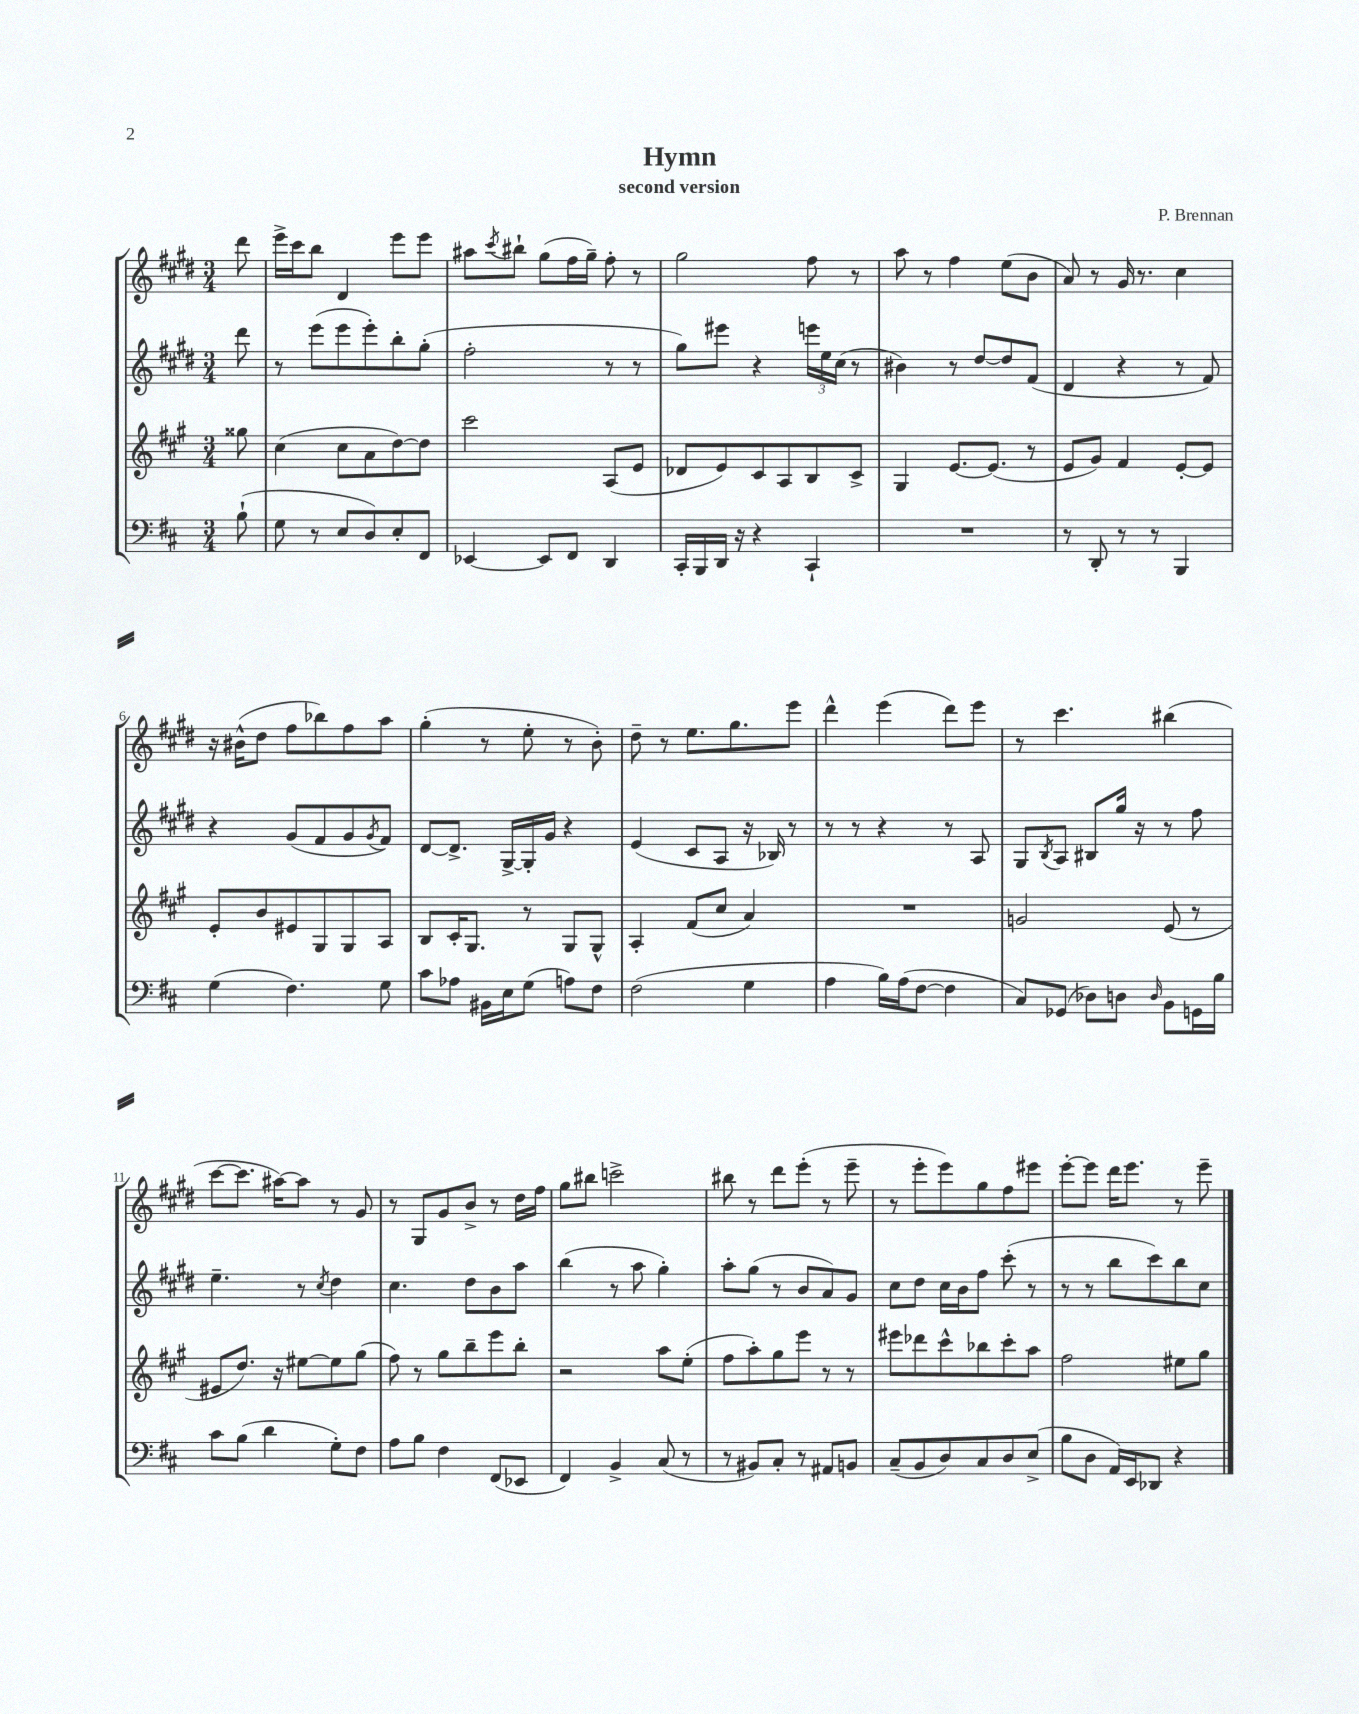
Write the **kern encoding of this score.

**kern	**kern	**kern	**kern
*part4	*part3	*part2	*part1
*staff4	*staff3	*staff2	*staff1
*clefF4	*clefG2	*clefG2	*clefG2
*k[f#c#]	*k[f#c#g#]	*k[f#c#g#d#]	*k[f#c#g#d#]
*M3/4	*M3/4	*M3/4	*M3/4
=	=	=	=
(8B`\	8gg##X\	8ddd#\	8ddd#\
=1	=1	=1	=1
8G\	(4cc#\	8r	16eee^\LL
.	.	.	16ccc#\J
8r	.	(8eee\L	8bb\J
8E/L	8cc#\L	8eee\	4d#/
8D/)	8a\	8eee'\)	.
8E'/	[8dd\)	8bb'\	8eee\L
8FF#/J	8dd\J]	(8gg#'\J	8eee\J
=2	=2	=2	=2
[4EE-X/	2ccc#\	2ff#'\	8aa#X\L
.	.	.	8qccc#/
.	.	.	8bb#X`\J
8EE-/L]	.	.	(8gg#\L
8FF#/J	.	.	16ff#\L
.	.	.	16gg#~\JJ)
4DD/	(8A/L	8r	8ff#'\
.	8e/J	8r	8r
=3	=3	=3	=3
16CC#'/LL	8d-X/L	8gg#\L)	2gg#\
16BBB/	.	.	.
16DD/JJ	8e/)	8eee#X\J	.
16r	.	.	.
4r	8c#/	4r	.
.	8A/	.	.
4CC#`/	8B/	24eeen\LL	8ff#\
.	.	24ee\	.
.	.	(24cc#\JJ	.
.	8c#^/J	8r	8r
=4	=4	=4	=4
2.r	4G#/	4b#X\)	8aa\
.	.	.	8r
.	[8.e/L	8r	4ff#\
.	.	[8dd#/L	.
.	(8.e/J]	.	.
.	.	8dd#/]	(8ee\L
.	8r	(8f#/J	8b\J
=5	=5	=5	=5
8r	8e/L	4d#/	8a/)
8DD'/	8g#/J)	.	8r
8r	4f#/	4r	16g#/
.	.	.	8.r
8r	.	.	.
4BBB/	[8e'/L	8r	4cc#\
.	8e/J]	8f#/)	.
!!LO:LB:g=z
=6	=6	=6	=6
(4G\	8e'/L	4r	16r
.	.	.	(16b#X^^\KL
.	8b/	.	8dd#\J
4.F#\)	8e#X/	(8g#/L	8ff#\L
.	8G#/	8f#/	8bb-X\)
.	8G#/	8g#/	8ff#\
.	.	8qg#/	.
8G\	8A/J	8f#/J)	8aa\J
=7	=7	=7	=7
8c#\L	8B/L	[8d#/L	(4gg#'\
8A-X\J	16c#'/K	8.d#^/J]	.
.	8.G#/J	.	.
16BB#X\LL	.	.	8r
16E\J	.	[16G#^/LL	.
(8G\J	8r	16G#'/]	8ee'\
.	.	16g#/JJ	.
8An\L)	8G#/L	4r	8r
8F#\J	8G#^^/J	.	8b'\)
=8	=8	=8	=8
(2F#\	4A'/	(4e/	8dd#~\
.	.	.	8r
.	(8f#/L	8c#/L	8.ee\L
.	8cc#/J	8A/J	.
.	.	.	8.gg#\
4G\	4a/)	16r	.
.	.	16B-X/)	.
.	.	8r	8eee\J
=9	=9	=9	=9
4A\	2.r	8r	4ddd#^^\
.	.	8r	.
16B\LL)	.	4r	(4eee\
(16A\J	.	.	.
[8F#\J	.	.	.
4F#\]	.	8r	8ddd#\L)
.	.	8A/	8eee\J
=10	=10	=10	=10
8C#/L)	2gn/	8G#/L	8r
.	.	8qB/	.
(8GG-X/J	.	8A/J	4.ccc#\
8D-X\L)	.	8B#X/L	.
8Dn\J	.	16gg#/Jk	.
.	.	16r	.
16qqD/	.	.	.
8BB\L	(8e/	8r	(4bb#X\
16GGn\L	8r	8ff#\	.
16B\JJ	.	.	.
!!LO:LB:g=z
=11	=11	=11	=11
8c#\L	8e#X/L	4.ee~\	[8ccc#\L
(8B\J	8.dd/J)	.	8.ccc#\J]
4d\	.	.	.
.	16r	.	[16aa#X\KL)
.	[8ee#X\L	8r	8aa#\J]
.	.	8qcc#/	.
8G'\L)	8ee#\]	4dd#\	8r
8F#\J	(8gg#\J	.	8g#/
=12	=12	=12	=12
8A\L	8ff#\)	4.cc#\	8r
8B\J	8r	.	8G#/L
4F#\	8gg#\L	.	8g#/
.	8bb~\	8dd#\L	8b^/J
(8FF#/L	8eee\	8b\	8r
8EE-X/J	8bb'\J	8aa\J	16dd#\LL
.	.	.	16ff#\JJ
=13	=13	=13	=13
4FF#/)	2r	(4bb\	8gg#\L
.	.	.	8bb#X\J
4BB^/	.	8r	2cccn^\
.	.	8aa\	.
(8C#/	8aa\L	4gg#'\)	.
8r	(8ee'\J	.	.
=14	=14	=14	=14
8r	8ff#\L	8aa'\L	8bb#X\
8BB#X/L)	8aa'\)	(8gg#\J	8r
8C#'/J	8gg#\	8r	8ddd#\L
8r	8eee\J	8b/L	(8eee'\J
8AA#X/L	8r	8a/)	8r
8BBn/J	8r	8g#/J	8eee~\
=15	=15	=15	=15
(8C#~/L	8eee#X\L	8cc#\L	8r
8BB/	8ddd-X\	8dd#\J	8eee'\L
8D/)	8ccc#^^\	16cc#\LL	8eee\)
.	.	16b\J	.
8C#/	8bb-X\	8ff#\J	8gg#\
8D/	8ccc#'\	(8ccc#'\	8ff#\
(8E^/J	8aa\J	8r	8eee#X\J
=16	=16	=16	=16
8B\L	2ff#\	8r	[8eee'\L
8D\J	.	8r	8eee\J]
16AA/LL)	.	8bb\L	16ddd#\KL
16EE/J	.	.	8.eee\J
8DD-X/J	.	8ccc#\)	.
4r	8ee#X\L	8bb\	8r
.	8gg#\J	8cc#\J	8eee~\
==	==	==	==
*-	*-	*-	*-
